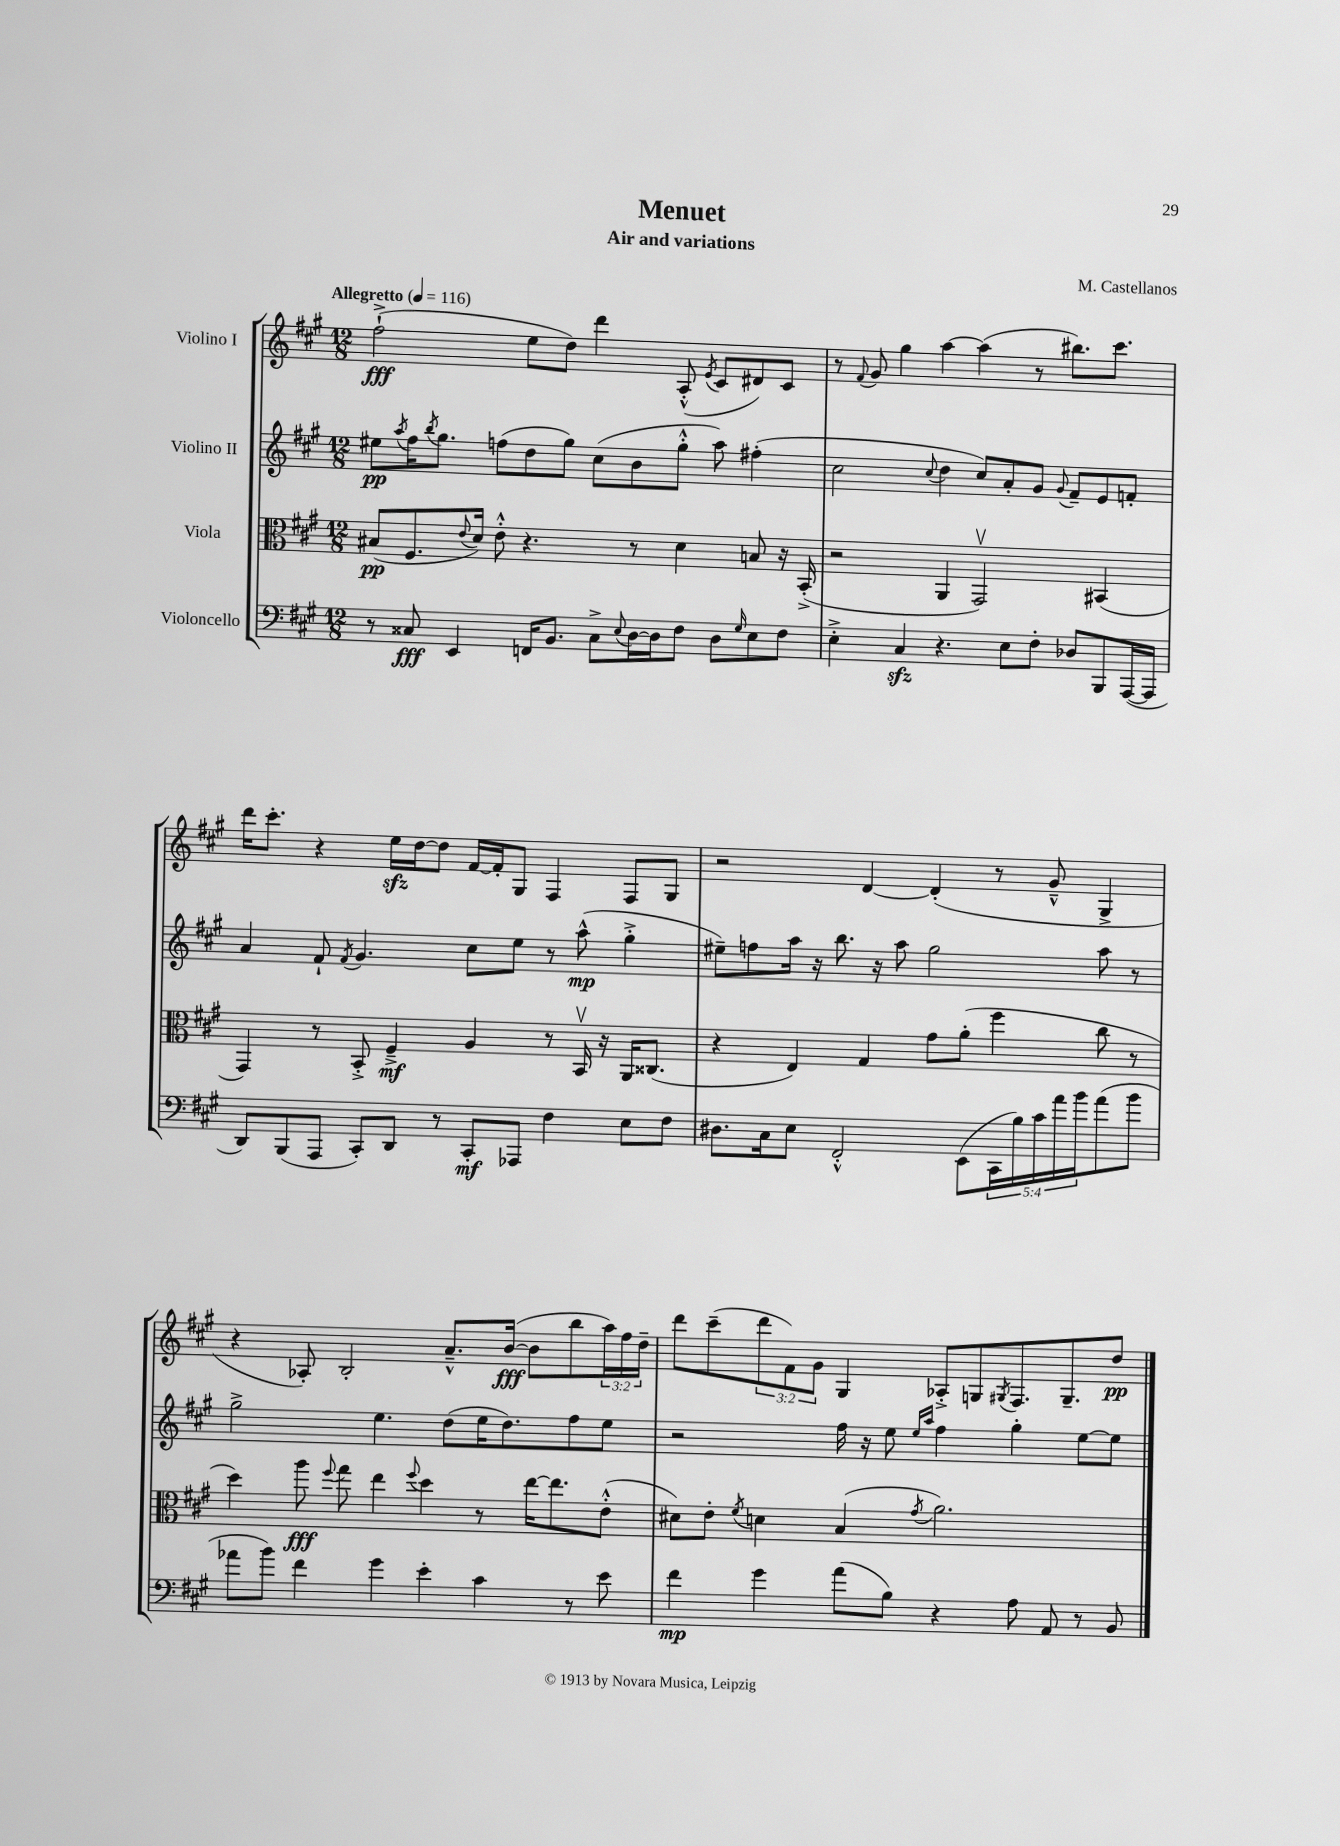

**kern	**dynam	**kern	**dynam	**kern	**dynam	**kern	**dynam
*part4	*part4	*part3	*part3	*part2	*part2	*part1	*part1
*staff4	*staff4	*staff3	*staff3	*staff2	*staff2	*staff1	*staff1
*I"Violoncello	*	*I"Viola	*	*I"Violino II	*	*I"Violino I	*
*clefF4	*	*clefC3	*	*clefG2	*	*clefG2	*
*k[f#c#g#]	*	*k[f#c#g#]	*	*k[f#c#g#]	*	*k[f#c#g#]	*
*M12/8	*	*M12/8	*	*M12/8	*	*M12/8	*
*MM116	*	*MM116	*	*MM116	*	*MM116	*
=1	=1	=1	=1	=1	=1	=1	=1
!	!	!	!	!	!	!LO:TX:a:B:t=Allegretto	!
8r	.	(8B#X/L	pp	8ee#X\L	pp	(2ff#`^\	fff
.	.	.	.	8qaa/	.	.	.
8C##X/	fff	8.F#/	.	16ff#\K	.	.	.
.	.	.	.	8qbb/	.	.	.
.	.	.	.	8.gg#\J	.	.	.
4EE/	.	.	.	.	.	.	.
.	.	8qqe/	.	.	.	.	.
.	.	16d/Jk)	.	.	.	.	.
.	.	8e'^^\	.	(8ffn\L	.	.	.
16FFn/KL	.	4.r	.	8dd\	.	8ee\L	.
8.BB/J	.	.	.	.	.	.	.
.	.	.	.	8gg#\J)	.	8dd\J)	.
8C##^\L	.	.	.	(8cc#\L	.	4ddd\	.
8qqE/	.	.	.	.	.	.	.
[16D\L	.	8r	.	8b\	.	.	.
16D\J]	.	.	.	.	.	.	.
8F#\J	.	4d\	.	8gg#'^^\J	.	(8A'^^/	.
.	.	.	.	.	.	8qe/	.
8D\L	.	.	.	8aa\)	.	8c#/L	.
16qqG#/	.	.	.	.	.	.	.
8E\	.	8Bn/	.	(4ff#X'\	.	8d#X/)	.
8F#\J	.	16r	.	.	.	8c#/J	.
.	.	(16BB'^/	.	.	.	.	.
=2	=2	=2	=2	=2	=2	=2	=2
4E'^\	.	2r	.	2cc#\	.	8r	.
.	.	.	.	.	.	8qqf#/	.
.	.	.	.	.	.	8g#/	.
4C#zz/	.	.	.	.	.	4gg#\	.
.	.	.	.	8qqcc#/	.	.	.
4.r	.	4AA/	.	4dd\	.	[4aa\	.
.	.	2GG#v/)	.	8cc#/L)	.	(4aa\]	.
8E\L	.	.	.	8a'/	.	.	.
8F#'\J	.	.	.	8g#/J	.	8r	.
.	.	.	.	8qqg#/	.	.	.
8D-X/L	.	.	.	8f#~/L	.	8.bb#X\L)	.
8BBB/	.	(4BB#X/	.	8e/	.	.	.
.	.	.	.	.	.	8.ccc#\J	.
([16AAA/L	.	.	.	8fn'/J	.	.	.
16AAA/JJ]	.	.	.	.	.	.	.
!!LO:LB:g=z
=3	=3	=3	=3	=3	=3	=3	=3
8DD/L)	.	4GG#/)	.	4a/	.	16ddd\KL	.
.	.	.	.	.	.	8.ccc#'\J	.
(8BBB/	.	.	.	.	.	.	.
8AAA/J	.	8r	.	8f#`/	.	4r	.
.	.	.	.	8qf#/	.	.	.
8CC#'/L)	.	8BB'^/	.	4.g#/	.	.	.
8DD/J	.	4F#~^/	mf	.	.	16eezz\LL	.
.	.	.	.	.	.	[16dd\J	.
8r	.	.	.	.	.	8dd\J]	.
8CC#'/L	mf	4A/	.	8cc#\L	.	[16f#/LL	.
.	.	.	.	.	.	16f#'/J]	.
8AAA-X/J	.	.	.	8ee\J	.	8G#/J	.
4F#\	.	8r	.	8r	.	4F#/	.
.	.	16BBv/	.	(8aa^^\	mp	.	.
.	.	16r	.	.	.	.	.
8E\L	.	16AA/KL	.	4gg#'^\	.	8F#/L	.
.	.	(8.C##X/J	.	.	.	.	.
8F#\J	.	.	.	.	.	8G#/J	.
=4	=4	=4	=4	=4	=4	=4	=4
8.D#X\L	.	4r	.	8ee#X~\L)	.	2r	.
.	.	.	.	8ffn\	.	.	.
16C#\k	.	.	.	.	.	.	.
8E\J	.	4E/)	.	16aa\Jk	.	.	.
.	.	.	.	16r	.	.	.
2FF#'^^/	.	.	.	8.bb\	.	.	.
.	.	4G#/	.	.	.	[4d/	.
.	.	.	.	16r	.	.	.
.	.	.	.	8aa\	.	.	.
.	.	8g#\L	.	2gg#\	.	(4d'/]	.
(8EE\L	.	(8a'\J	.	.	.	.	.
20CC#\L	.	4ff#\	.	.	.	8r	.
20B\)	.	.	.	.	.	.	.
20c#\	.	.	.	.	.	.	.
.	.	.	.	.	.	8g#~^^/	.
20a\	.	.	.	.	.	.	.
20b\J	.	.	.	.	.	.	.
(8a\	.	8cc#\	.	8aa\	.	4G#^/	.
8b\J	.	8r	.	8r	.	.	.
!!LO:LB:g=z
=5	=5	=5	=5	=5	=5	=5	=5
8a-X\L	.	4dd\)	.	2gg#^\	.	4r	.
8b\J)	.	.	.	.	.	.	.
4f#\	.	8aa\	fff	.	.	8A-X'/)	.
.	.	8qqff#/	.	.	.	.	.
.	.	8gg#\	.	.	.	2B'/	.
4g#\	.	4ee\	.	4.ee\	.	.	.
.	.	8qqff#/	.	.	.	.	.
4e'\	.	4dd\	.	.	.	.	.
.	.	.	.	(8dd\L	.	8.a~^^/L	.
4c#\	.	8r	.	16ee\K	.	.	.
.	.	.	.	8.dd\)	.	([16b/Jk	fff
.	.	[16ee\KL	.	.	.	8b\L]	.
.	.	8.ee\]	.	.	.	.	.
8r	.	.	.	8ff#\	.	8bb\	.
8e\	.	(8e'^^\J	.	8ee\J	.	24aa\L)	.
.	.	.	.	.	.	24ff#\	.
.	.	.	.	.	.	24dd~\JJ	.
=6	=6	=6	=6	=6	=6	=6	=6
4f#\	mp	8d#X\L)	.	2r	.	8ddd\L	.
.	.	8e'\J	.	.	.	(8ccc#~\	.
.	.	8qf#/	.	.	.	.	.
4g#\	.	4dn\	.	.	.	12ddd\	.
.	.	.	.	.	.	12f#\)	.
.	.	.	.	.	.	12g#\J	.
(8a\L	.	(4B/	.	16ff#\	.	4G#/	.
.	.	.	.	16r	.	.	.
8B\J)	.	.	.	8ee\	.	.	.
.	.	.	.	16qqee/LL	.	.	.
.	.	8qg#/	.	16qqaa/JJ	.	.	.
4r	.	2.a\)	.	4ff#\	.	8A-X'^/L	.
.	.	.	.	.	.	8Gn/	.
.	.	.	.	.	.	8qG#X/	.
8A\	.	.	.	4gg#'\	.	8.F#/	.
8AA/	.	.	.	.	.	.	.
.	.	.	.	.	.	8.G#~/	.
8r	.	.	.	[8ee\L	.	.	.
8BB/	.	.	.	8ee\J]	.	8dd/J	pp
==	==	==	==	==	==	==	==
*-	*-	*-	*-	*-	*-	*-	*-
